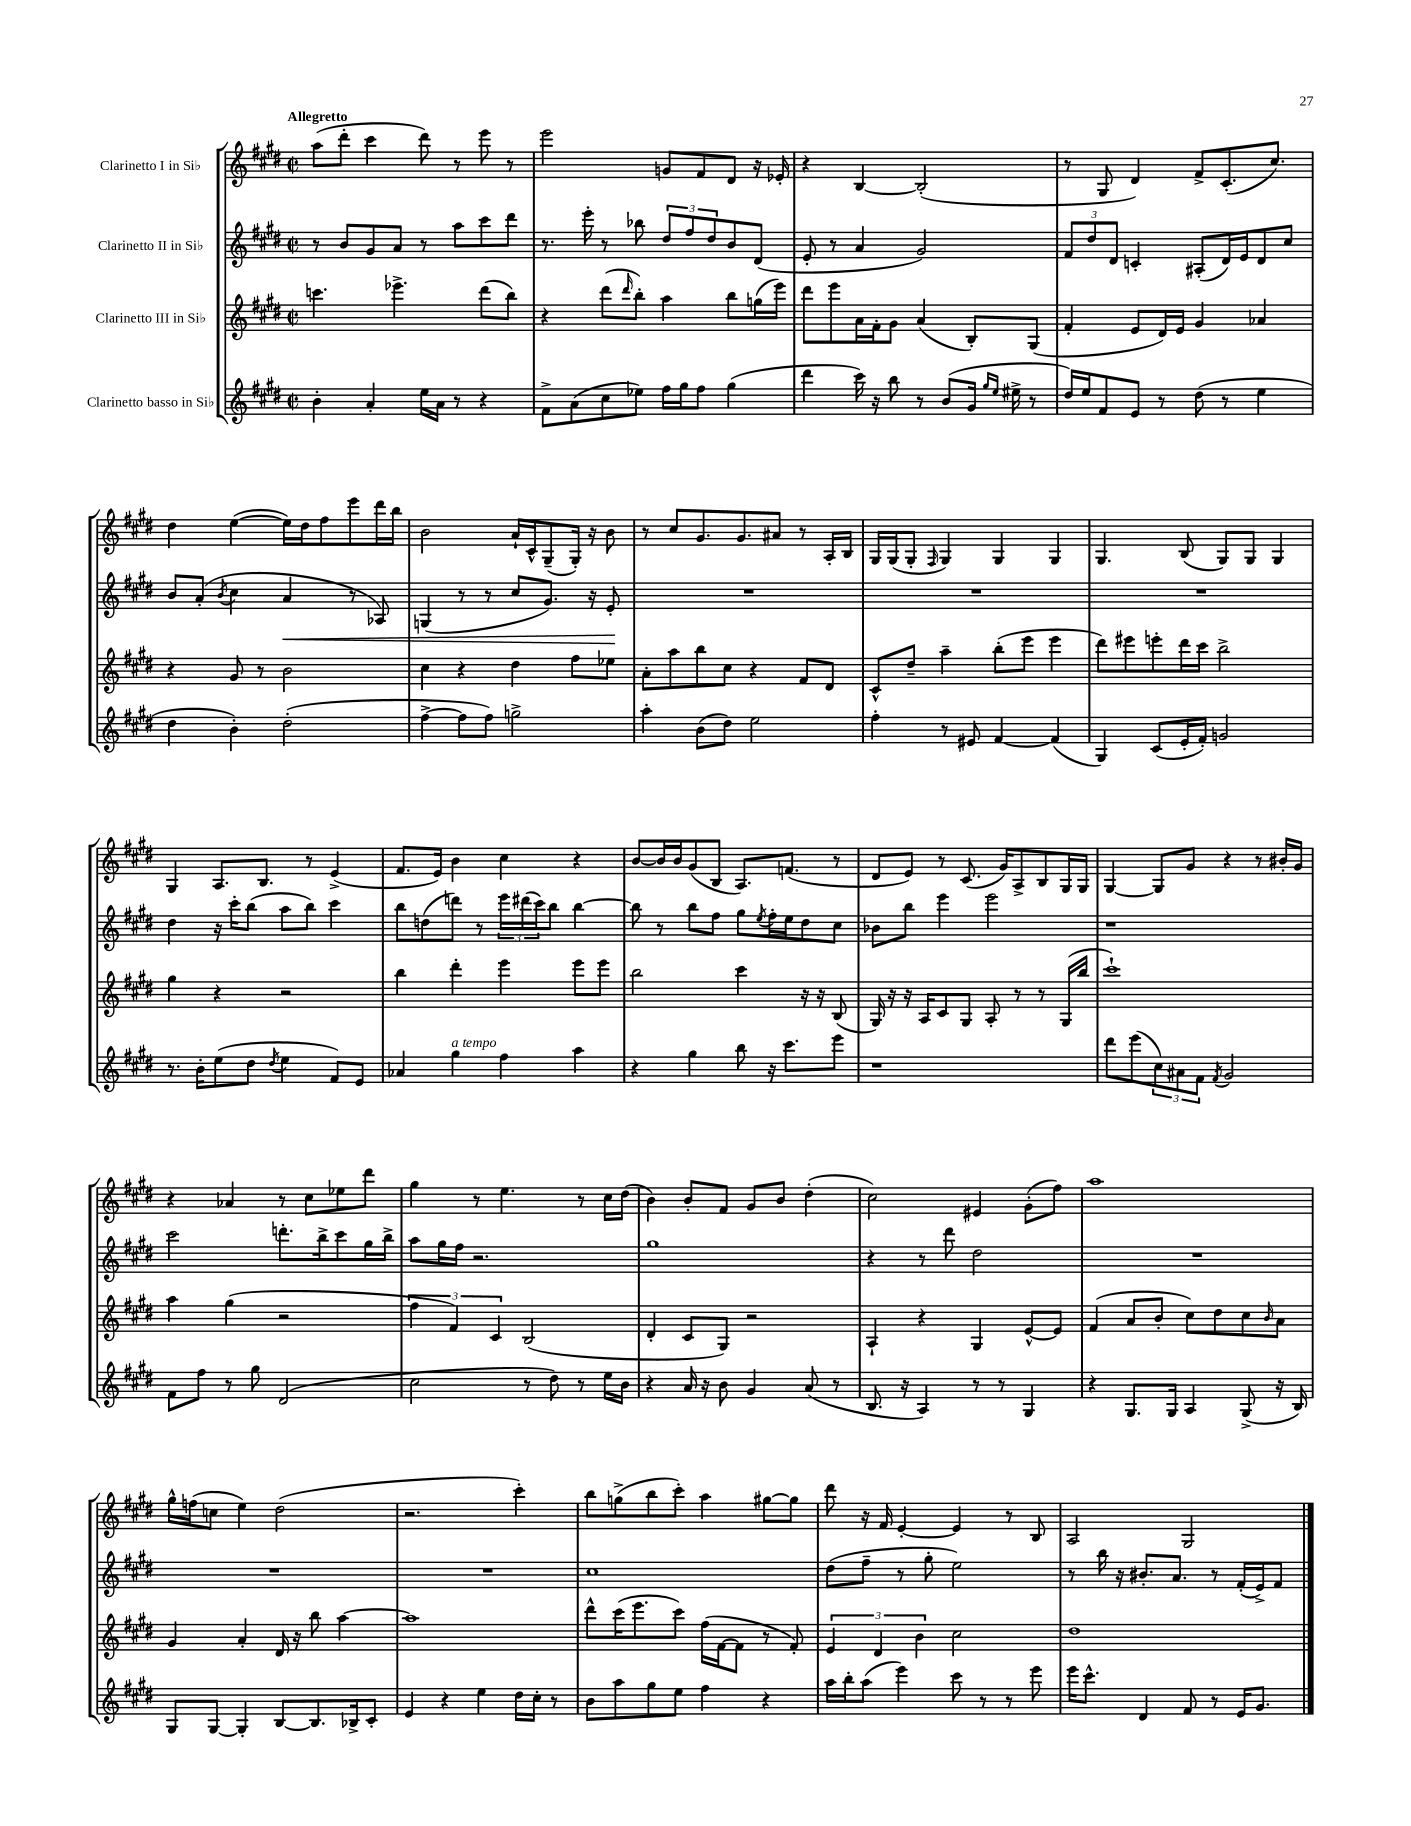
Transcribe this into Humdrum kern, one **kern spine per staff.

**kern	**kern	**kern	**kern
*staff4	*staff3	*staff2	*staff1
*clefG2	*clefG2	*clefG2	*clefG2
*k[f#c#g#d#]	*k[f#c#g#d#]	*k[f#c#g#d#]	*k[f#c#g#d#]
*M2/2	*M2/2	*M2/2	*M2/2
*met(c|)	*met(c|)	*met(c|)	*met(c|)
4b'\	4.ccc\	8r	(8aa\L
.	.	8b/L	8ddd#'\J
4a'/	.	8g#/	4ccc#\
.	4.eee-^\	8a/J	.
16ee\LL	.	8r	8ddd#\)
16a\JJ	.	.	.
8r	.	8aa\L	8r
4r	(8ddd#\L	8ccc#\	8eee\
.	8bb\J)	8ddd#\J	8r
=	=	=	=
8f#^\L	4r	8.r	2eee\
(8a\	.	.	.
.	.	16eee'\	.
8cc#\	(8ddd#\L	8r	.
.	16qqddd#/	.	.
8ee-\J)	8bb'\J)	8bb-\	.
16ff#\LL	4aa\	12dd#/L	8g/L
16gg#\J	.	.	.
.	.	12ff#/	.
8ff#\J	.	.	8f#/
.	.	12dd#/	.
(4gg#\	8bb\L	8b/	8d#/J
.	(16gg\L	(8d#/J	16r
.	16eee\JJ)	.	16e-'/
=	=	=	=
4ddd#\	8ddd#\L	8e'/	4r
.	8eee\	8r	.
16ccc#\)	16a\L	4a/	[4B/
16r	16f#'\J	.	.
8bb\	8g#\J	.	.
8r	(4a/	2g#/)	(2B'/]
(8b/L	.	.	.
16g#/Jk	8B'/L)	.	.
16qqgg#/LL	.	.	.
16qqee/JJ	.	.	.
16ee#^\	.	.	.
8r	(8G#/J	.	.
=	=	=	=
16dd#/LL)	4f#'/	12f#/L	8r
16ee/J	.	.	.
.	.	12dd#/	.
8f#/	.	.	8G#/
.	.	12d#/J	.
8e/J	8e/L	4c'/	4d#/)
8r	16d#/L)	.	.
.	16e/JJ	.	.
(8dd#\	4g#/	(8A#'/L	8f#^/L
8r	.	16d#/L)	(8.c#'/
.	.	16e/J	.
4ee\	4a-/	8d#/	.
.	.	.	8.cc#/J)
.	.	8cc#/J	.
=	=	=	=
4dd#\	4r	8b/L	4dd#\
.	.	(8a'/J	.
.	.	8qb/	.
4b'\)	8g#/	4cc#\	([4ee\
.	8r	.	.
(2dd#'\	2b\	4a/	16ee\]LL)
.	.	.	16dd#\J
.	.	.	8ff#\
.	.	8r	8eee\
.	.	8A-/)	16ddd#\L
.	.	.	16bb\JJ
=	=	=	=
[4ff#^\	4cc#\	(4G/	2b\
8ff#\]L	4r	8r	.
8ff#\J)	.	8r	.
2gg^\	4dd#\	8cc#/L	16a`/LL
.	.	.	16c#^^/J
.	.	8.g#/J)	(8G#~/
.	8ff#\L	.	16G#'/Jk)
.	.	16r	16r
.	8ee-\J	8e'/	8b\
=	=	=	=
4aa'\	8a'\L	1r	8r
.	8aa\	.	8cc#/L
(8b\L	8bb\	.	8.g#/
8dd#\J)	8cc#\J	.	.
.	.	.	8.g#/
2ee\	4r	.	.
.	.	.	8a#/J
.	8f#/L	.	8r
.	8d#/J	.	16A'/LL
.	.	.	16B/JJ
=	=	=	=
4ff#'\	8c#^^/L	1r	16G#/LL
.	.	.	(16G#/J
.	8dd#~/J	.	8G#'/J
.	.	.	16qqF#/
8r	4aa~\	.	4G#/)
8e#/	.	.	.
[4f#/	(8bb'\L	.	4G#/
.	8eee\J	.	.
(4f#/]	4eee\	.	4G#/
=	=	=	=
4G#/)	8ddd#\L)	1r	4.G#/
.	8eee#\	.	.
(8c#/L	8eee'\	.	.
16e'/L	16ddd#\L	.	(8B/
16f#'/JJ)	16ccc#\JJ	.	.
2g/	2bb^\	.	8G#/L)
.	.	.	8G#/J
.	.	.	4G#/
=	=	=	=
8.r	4gg#\	4dd#\	4G#/
16b'\LK	.	.	.
(8ee\	4r	16r	8.A/L
.	.	16ccc#'\LK	.
8dd#\J	.	(8bb\J	.
.	.	.	8.B/J
8qdd#/	.	.	.
4ee\	2r	8aa\L	.
.	.	8bb\J)	8r
8f#/L)	.	4ccc#\	(4e^/
8e/J	.	.	.
=	=	=	=
4a-/	4bb\	8bb\L	8.f#/L
.	.	(8dd\	.
.	.	.	16e/Jk)
4gg#\	4ddd#'\	8ddd\J)	4b\
.	.	8r	.
4ff#\	4eee\	24eee\LL	4cc#\
.	.	(24ddd#\	.
.	.	24ccc#\J)	.
.	.	8bb\J	.
4aa\	8eee\L	[4bb\	4r
.	8eee\J	.	.
=	=	=	=
4r	2bb\	8bb\]	[8b/L
.	.	8r	16b/]L
.	.	.	16b/J
4gg#\	.	8bb\L	(8g#/
.	.	8ff#\J	8B/J
8bb\	4ccc#\	8gg#\L	8.A/L)
.	.	8qee/	.
16r	.	16ff#'\L	.
8.ccc#\L	.	16ee\J	(8.f/J
.	16r	8dd#\	.
.	16r	.	.
8eee\J	(8B/	8cc#\J	8r
=	=	=	=
1r	16G#/)	8b-\L	8d#/L
.	16r	.	.
.	16r	8bb\J	8e/J)
.	16A/LK	.	.
.	8c#/	4eee\	8r
.	8G#/J	.	(8.c#/
.	8A'/	2eee\	.
.	.	.	16g#/LK)
.	8r	.	8A^/
.	8r	.	8B/
.	(16G#/LL	.	16G#/L
.	16bb/JJ	.	16G#/JJ
=	=	=	=
8ddd#\L	1ccc#`)	1r	[4G#/
(8eee\	.	.	.
12cc#\)	.	.	8G#/]L
12a#\	.	.	.
.	.	.	8g#/J
12f#\J	.	.	.
8qf#/	.	.	.
2g#/	.	.	4r
.	.	.	8r
.	.	.	16b#'/LL
.	.	.	16g#/JJ
=	=	=	=
8f#\L	4aa\	2ccc#\	4r
8ff#\J	.	.	.
8r	(4gg#\	.	4a-/
8gg#\	.	.	.
(2d#/	2r	8.ddd'\L	8r
.	.	.	8cc#\L
.	.	16bb^\k	.
.	.	8ccc#\	8ee-\
.	.	16gg#\L	8ddd#\J
.	.	16bb^\JJ	.
=	=	=	=
2cc#\	6ff#\	8aa\L	4gg#\
.	.	16gg#\L	.
.	6f#/)	.	.
.	.	16ff#\JJ	.
.	.	2.r	8r
.	6c#/	.	.
.	.	.	4.ee\
8r	(2B/	.	.
8dd#\)	.	.	.
8r	.	.	8r
16ee\LL	.	.	16cc#\LL
16b\JJ	.	.	(16dd#\JJ
=	=	=	=
4r	4d#'/	1gg#	4b\)
16a/	8c#/L	.	8b'/L
16r	.	.	.
8b\	8G#/J)	.	8f#/J
4g#/	2r	.	8g#/L
.	.	.	8b/J
(8a/	.	.	(4dd#'\
8r	.	.	.
=	=	=	=
8.B/	4A`/	4r	2cc#\)
16r	.	.	.
4A/)	4r	8r	.
.	.	8ddd#\	.
8r	4G#/	2dd#\	4e#/
8r	.	.	.
4G#/	[8e^^/L	.	(8g#'\L
.	8e/]J	.	8ff#\J)
=	=	=	=
4r	(4f#/	1r	1aa
8.G#/L	8a/L	.	.
.	8b'/J	.	.
16G#/Jk	.	.	.
4A/	8cc#\L)	.	.
.	8dd#\	.	.
(8G#^/	8cc#\	.	.
.	16qqb/	.	.
16r	8a\J	.	.
16B/)	.	.	.
=	=	=	=
8G#/L	4g#/	1r	16gg#^^\LL
.	.	.	(16ff\J
[8G#/J	.	.	8cc\J
4G#'/]	4a'/	.	4ee\)
[8B/L	16d#/	.	(2dd#\
.	16r	.	.
8.B/]	8bb\	.	.
.	[4aa\	.	.
16B-^/k	.	.	.
8c#'/J	.	.	.
=	=	=	=
4e/	1aa]	1r	2.r
4r	.	.	.
4ee\	.	.	.
16dd#\LL	.	.	4ccc#'\)
16cc#'\JJ	.	.	.
8r	.	.	.
=	=	=	=
8b\L	8ddd#^^\L	1cc#	8bb\L
8aa\	(16ccc#\K	.	(8gg^\
.	8.eee\	.	.
8gg#\	.	.	8bb\
8ee\J	8ccc#\J)	.	8ccc#'\J)
4ff#\	(16ff#\LL	.	4aa\
.	[16f#\J	.	.
.	8f#\]J	.	.
4r	8r	.	[8gg#\L
.	8f#'/)	.	8gg#\]J
=	=	=	=
16aa\LL	6e/	(8dd#\L	8ddd#\
16bb'\J	.	.	.
(8aa\J	.	8ff#~\J	16r
.	6d#/	.	.
.	.	.	16f#/
4eee\)	.	8r	[4e'/
.	6b\	.	.
.	.	8gg#'\	.
8ccc#\	2cc#\	2ee\)	4e/]
8r	.	.	.
8r	.	.	8r
8eee\	.	.	8B/
=	=	=	=
16eee\LK	1dd#	8r	2A/
8.ccc#^^\J	.	.	.
.	.	16bb\	.
.	.	16r	.
4d#/	.	8.b#'/L	.
.	.	8.a/J	.
8f#/	.	.	2G#/
8r	.	8r	.
16e/LK	.	(16f#'/LL	.
8.g#/J	.	16e^/J)	.
.	.	8f#/J	.
==	==	==	==
*-	*-	*-	*-
